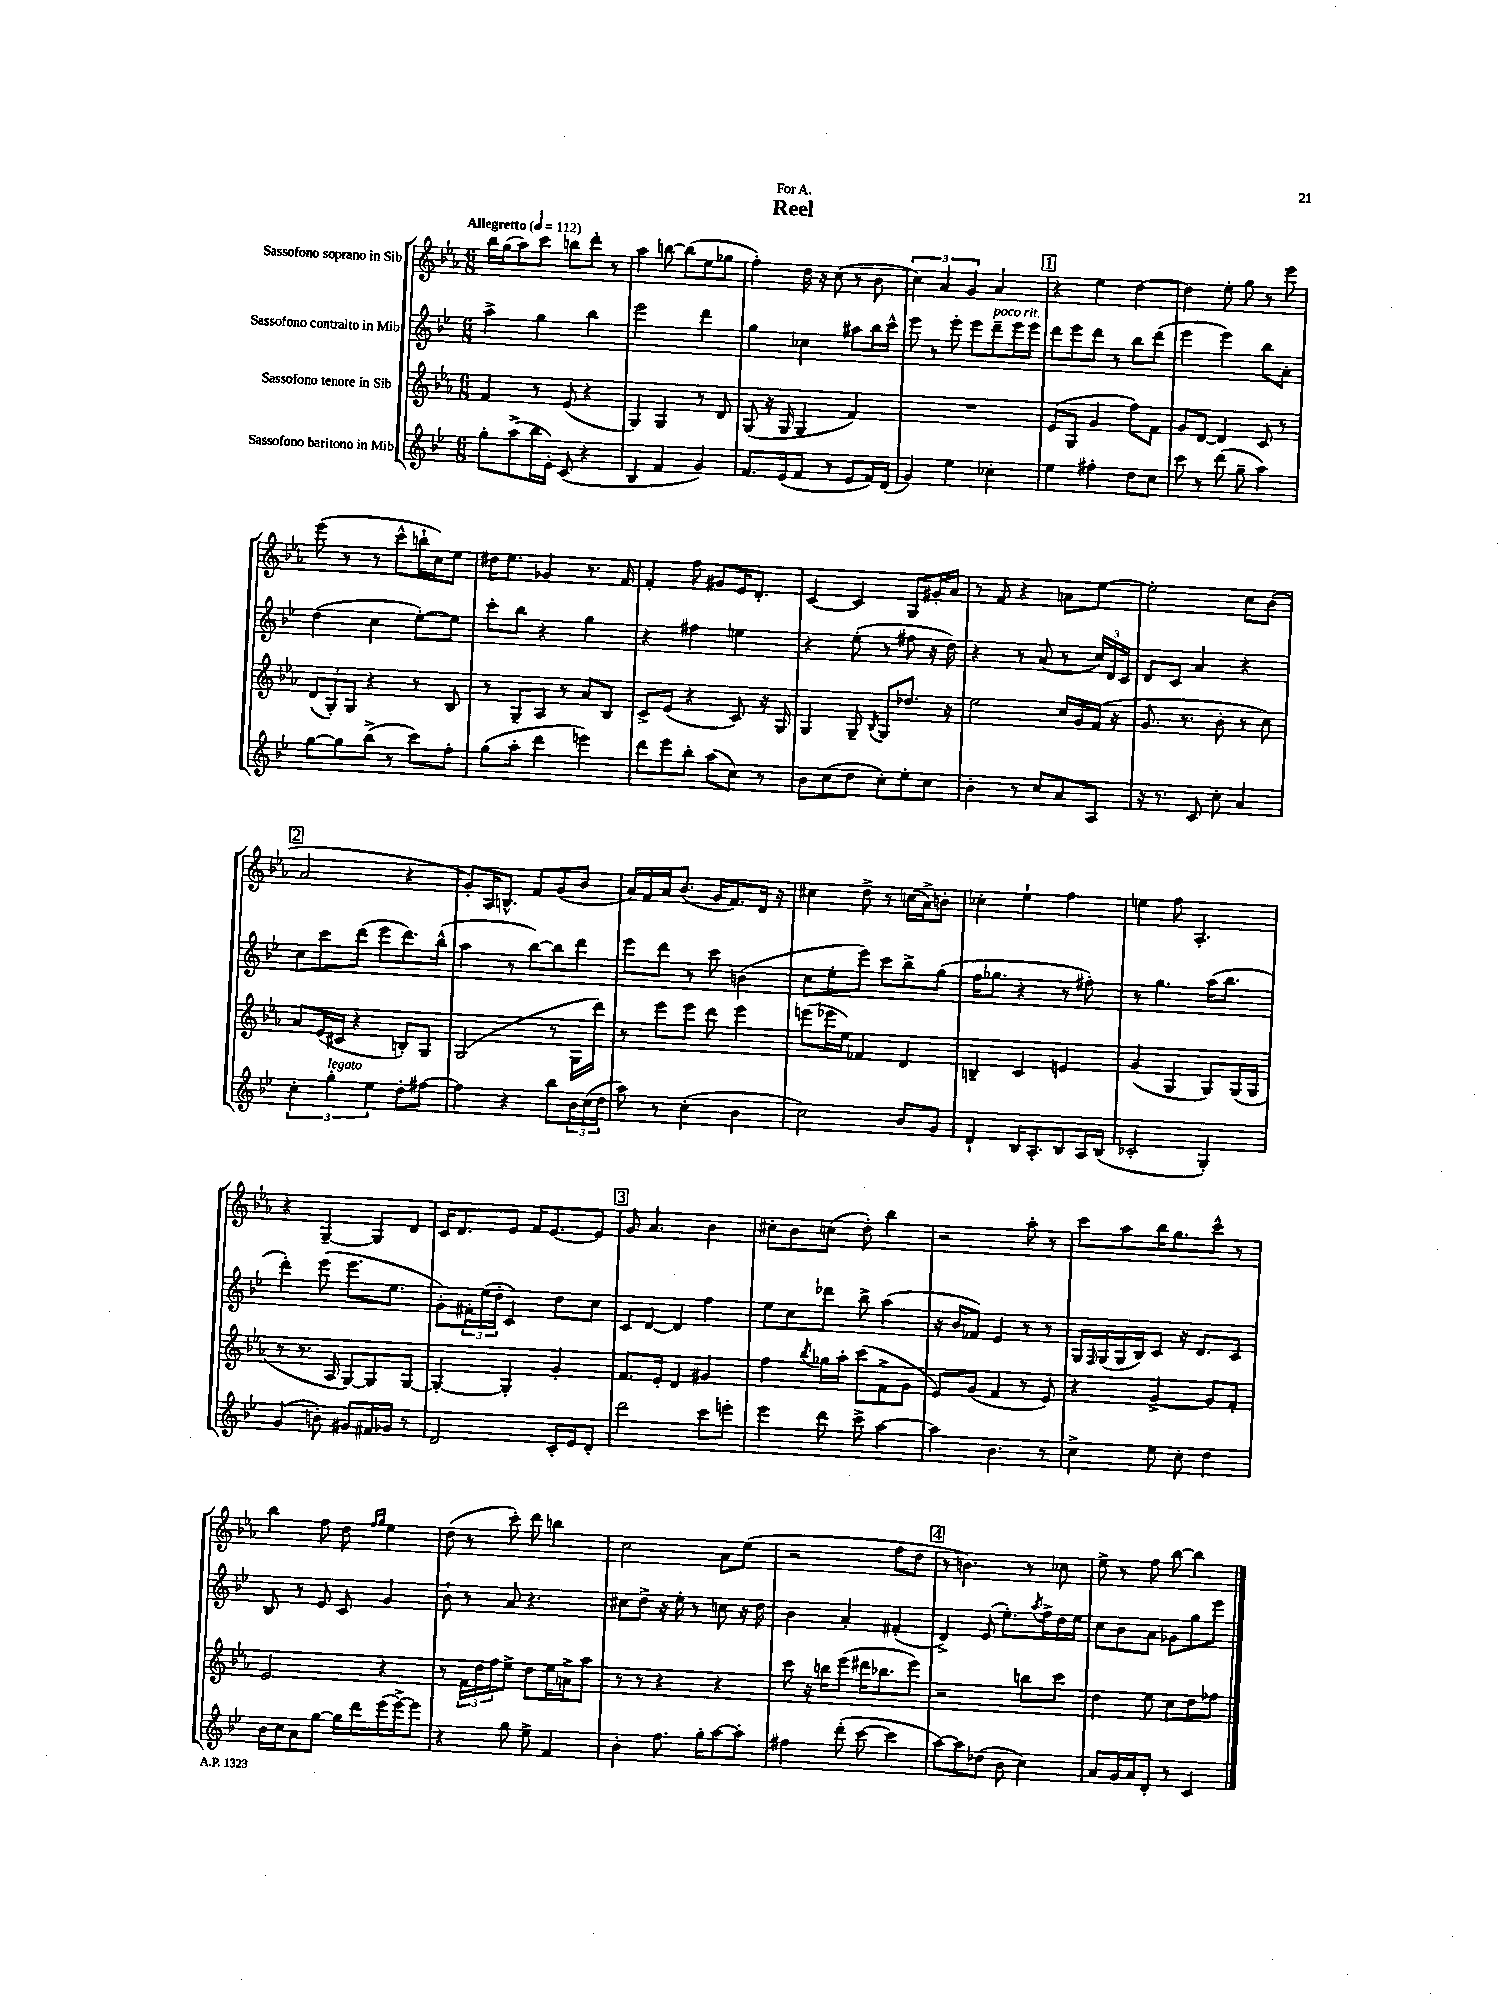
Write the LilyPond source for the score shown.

\header { title = "Reel" dedication = "For A." }
<<
\new StaffGroup <<
\new Staff = "s0" \with { instrumentName = "Sassofono soprano in Sib" } {
    \clef treble \key ees \major \numericTimeSignature \time 6/8 \tempo "Allegretto" 4 = 112
    bes''16 g''16( aes''8) c'''8 b''8 d'''8-. r8 |
    aes''4 b''8~ b''8( ees''8 ges''8 |
    f''4-.) d''16 r16 c''8( r8 bes'8 |
    \tuplet 3/2 { c''4) aes'4 g'4 } aes'4 |
    \mark \markup { \box "1" } r4 ees''4 d''4~ |
    d''4 ees''8-. g''8 r8 ees'''8 |
    ees'''8( r8 r8 c'''8-^ b''16-! c''16) ees''8 |
    dis''16 ees''8. ges'4 r8. f'16 |
    f'4-. f''8 gis'8 ees'16 d'8.-. |
    c'4~ c'4 g8 gis'16-. aes'16 |
    r8 f'8 r4 a'8 ees''8~ |
    ees''2-. c''8 bes'8( |
    \mark \markup { \box "2" } aes'2 r4 |
    g'8-.) aes16 b8.-^ f'8 g'8( bes'8 |
    aes'16) f'16 aes'16 bes'8.( g'16 f'8.) d'16 r16 |
    cis''4 d''8-> r8 c''16( aes'16->) b'8-. |
    ces''4-. ees''4-! f''4 |
    e''4 f''8 aes4.-. |
    r4 g4~-- g8 d'8 |
    c'16 d'8. ees'8 f'16 ees'8.~ ees'8 |
    \mark \markup { \box "3" } g'8 aes'4. bes'4 |
    cis''8-. bes'8 c''8( d''8-.) bes''4 |
    r2 aes''8-. r8 |
    c'''8 aes''8 bes''16 g''8. c'''8-^ r8 |
    bes''4 f''8 d''8 \grace { f''16 g''16 } ees''4 |
    d''8( r8 c'''8-.) d'''8 b''4 |
    c''2 aes'8 ees''8( |
    r2 f''8 d''8 |
    \mark \markup { \box "4" } r8 b'4.) r8 ces''8 |
    ees''8-> r8 f''8 bes''8~ bes''4 \bar "|." |
}
\new Staff = "s1" \with { instrumentName = "Sassofono contralto in Mib" } {
    \clef treble \key bes \major \numericTimeSignature \time 6/8
    a''4-> g''4 bes''4 |
    ees'''2 d'''4 |
    g''4 ces''4 ais''8 bes''16 c'''16-^ |
    ees'''8 r8 ees'''8-. ees'''8 d'''8--^\markup { \italic "poco rit." } ees'''16 ees'''16 |
    \mark \markup { \box "1" } d'''8 ees'''8 d'''8 r8 bes''8 d'''8( |
    ees'''4 ees'''4) bes''8 a'8-. |
    d''4( c''4 ees''8~-.) ees''8 |
    c'''8-. bes''8 r4 g''4 |
    r4 fis''4 e''4 |
    r4 ees''8-.( r8 fis''8 r16 d''16) |
    r4 r8 a'8( r8 \tuplet 3/2 { c''16) d'16 c'16 } |
    d'8 c'8 a'4 r4 |
    \mark \markup { \box "2" } c''8 c'''8 d'''8( ees'''8 d'''8.) bes''16-^( |
    a''4 r8 bes''8~) bes''8 d'''8 |
    ees'''8 d'''8 r8 c'''8 b'4( |
    c''8 ees''8-. ees'''8) c'''8 bes''8-> g''8( |
    f''16 ges''8. r4 r8 fis''8-.) |
    r8 g''4. a''16( bes''8. |
    d'''4-.) ees'''8( ees'''8. ees''8. |
    g'8-.) \tuplet 3/2 { fis'16-. ees''16( d''16-. } c'4) d''8 c''8 |
    \mark \markup { \box "3" } c'8 d'8~ d'4 f''4 |
    ees''8 c''8 des'''8 bes''8-> a''4( |
    r16 bes'16 fes'8) ees'4 r8 r8 |
    g16 \grace { f16 } g16( g16 bes16) c'8 r16 d'8. c'8 |
    bes8 r8 ees'8 c'8 g'4 |
    bes'8-! r8 a'8 r4. |
    cis''8 d''8-> r16 ees''16-. r8 c''8 r16 d''16 |
    bes'4 a'4-. fis'4-.( |
    \mark \markup { \box "4" } d'4->) ees'8( ees''8.-.) \acciaccatura { a''8 } f''16-> d''16 ees''16 |
    c''8 bes'8 a'8 ges'8 g''8 ees'''8 \bar "|." |
}
\new Staff = "s2" \with { instrumentName = "Sassofono tenore in Sib" } {
    \clef treble \key ees \major \numericTimeSignature \time 6/8
    f'4 r8 ees'8( r4 |
    g4) g4 r8 d'8 |
    g8( r16 g16 g4 f'4) |
    R2. |
    \mark \markup { \box "1" } ees'8( g8 g'4 f''8) f'8 |
    g'8 d'8~ d'4 c'8 r8 |
    \tuplet 3/2 { d'8( g8-.) g8 } r4 r8 bes8 |
    r8 g8-- aes8 r8 aes'8 bes8 |
    c'8-> ees'8( r4 c'8) r16 g16 |
    g4 g8-- \acciaccatura { bes8 } g8 des''8. r16 |
    ees''2 c''16 g'16 f'16( r16 |
    g'8. r8. bes'8-. r8 c''8) |
    \mark \markup { \box "2" } aes'8 ees'16( cis'16 r4 b8-.) g8 |
    g2( r8 g16 d'''16) |
    r8 ees'''8 ees'''8 d'''8 ees'''4 |
    e'''8( ees'''16 ees''16) fes'4 d'4 |
    b4-- c'4 e'4 |
    g'4( g4 g8) g16( g16 |
    r8 r8. aes16 g8~) g8 g8~ |
    g4~-. g4-. g'4-. |
    \mark \markup { \box "3" } f'8. ees'16-. d'4 gis'4 |
    f''4 \acciaccatura { bes''8 } ges''16 aes''16-. c'''8( f'8-> g'8 |
    ees'8) g'8( f'4 r8 ees'8) |
    r4 g'4~-> g'8 f'8-. |
    ees'2 r4 |
    r8 \tuplet 3/2 { f'16 d''16 f''16 } ees''8-> d''8 ees''16 a'16-> aes''8 |
    r8 r8 r4 r4 |
    c'''8 r16 b''16 ees'''8( dis'''16 bes''8. ees'''8) |
    \mark \markup { \box "4" } r2 b''8 c'''8 |
    d''4 ees''8 c''8 d''8 fes''8 \bar "|." |
}
\new Staff = "s3" \with { instrumentName = "Sassofono baritono in Mib" } {
    \clef treble \key bes \major \numericTimeSignature \time 6/8
    g''8-. a''8->( bes''16 ees'16-.) c'8( r4 |
    bes4 f'4 g'4) |
    f'8. ees'16( f'8 r8 ees'8 f'16) d'16( |
    g'4) ees''4 ces''4-. |
    \mark \markup { \box "1" } ees''4 fis''4-. d''8 c''8 |
    c'''8 r8 d'''8( g''8-- a''4) |
    g''8~ g''8 bes''8->( r8 c'''8) f''8-. |
    g''8( a''8-. d'''4 e'''4) |
    d'''8 ees'''8 bes''8-. a''8( c''8) r8 |
    bes'8 c''8( d''8 c''8-.) ees''8-. c''8 |
    bes'4-. r8 c''8 a'8 a8 |
    r16 r8. c'8 c''8-. a'4 |
    \mark \markup { \box "2" } \tuplet 3/2 { c''4-. g''4-.^\markup { \italic "legato" } ees''4 } d''8-. fis''8~ |
    fis''4 r4 bes''8 \tuplet 3/2 { bes'16 c''16( d''16 } |
    a''8) r8 c''4-.( bes'4 |
    c''2) bes'8 g'8 |
    d'4-! bes16 a8.-. bes8 a16 bes16( |
    ces'2-. g4-.) |
    g'4( b'8-.) gis'8 fis'16 ges'16 r8 |
    d'2 c'16-. ees'16 d'8-. |
    \mark \markup { \box "3" } d'''2 c'''8 e'''8-. |
    ees'''4 d'''8 c'''8-> a''4~ |
    a''4 bes'4. r8 |
    c''4-> ees''8 c''8-. d''4 |
    bes'16 c''16 a'8 g''8~ g''16 d'''16 ees'''16( ees'''16~->) ees'''8 |
    r4 g''8 ees''8-> f'4 |
    bes'4-. f''8. g''16-. a''8~ a''8-. |
    fis''4 d'''8-.( c'''8~ c'''4 |
    \mark \markup { \box "4" } a''8~) a''8 des''8( bes'8 c''4) |
    a'8 g'16 a'16 d'8-. r8 c'4 \bar "|." |
}
>>
>>
\layout { \context { \Score \remove "Bar_number_engraver" } }
